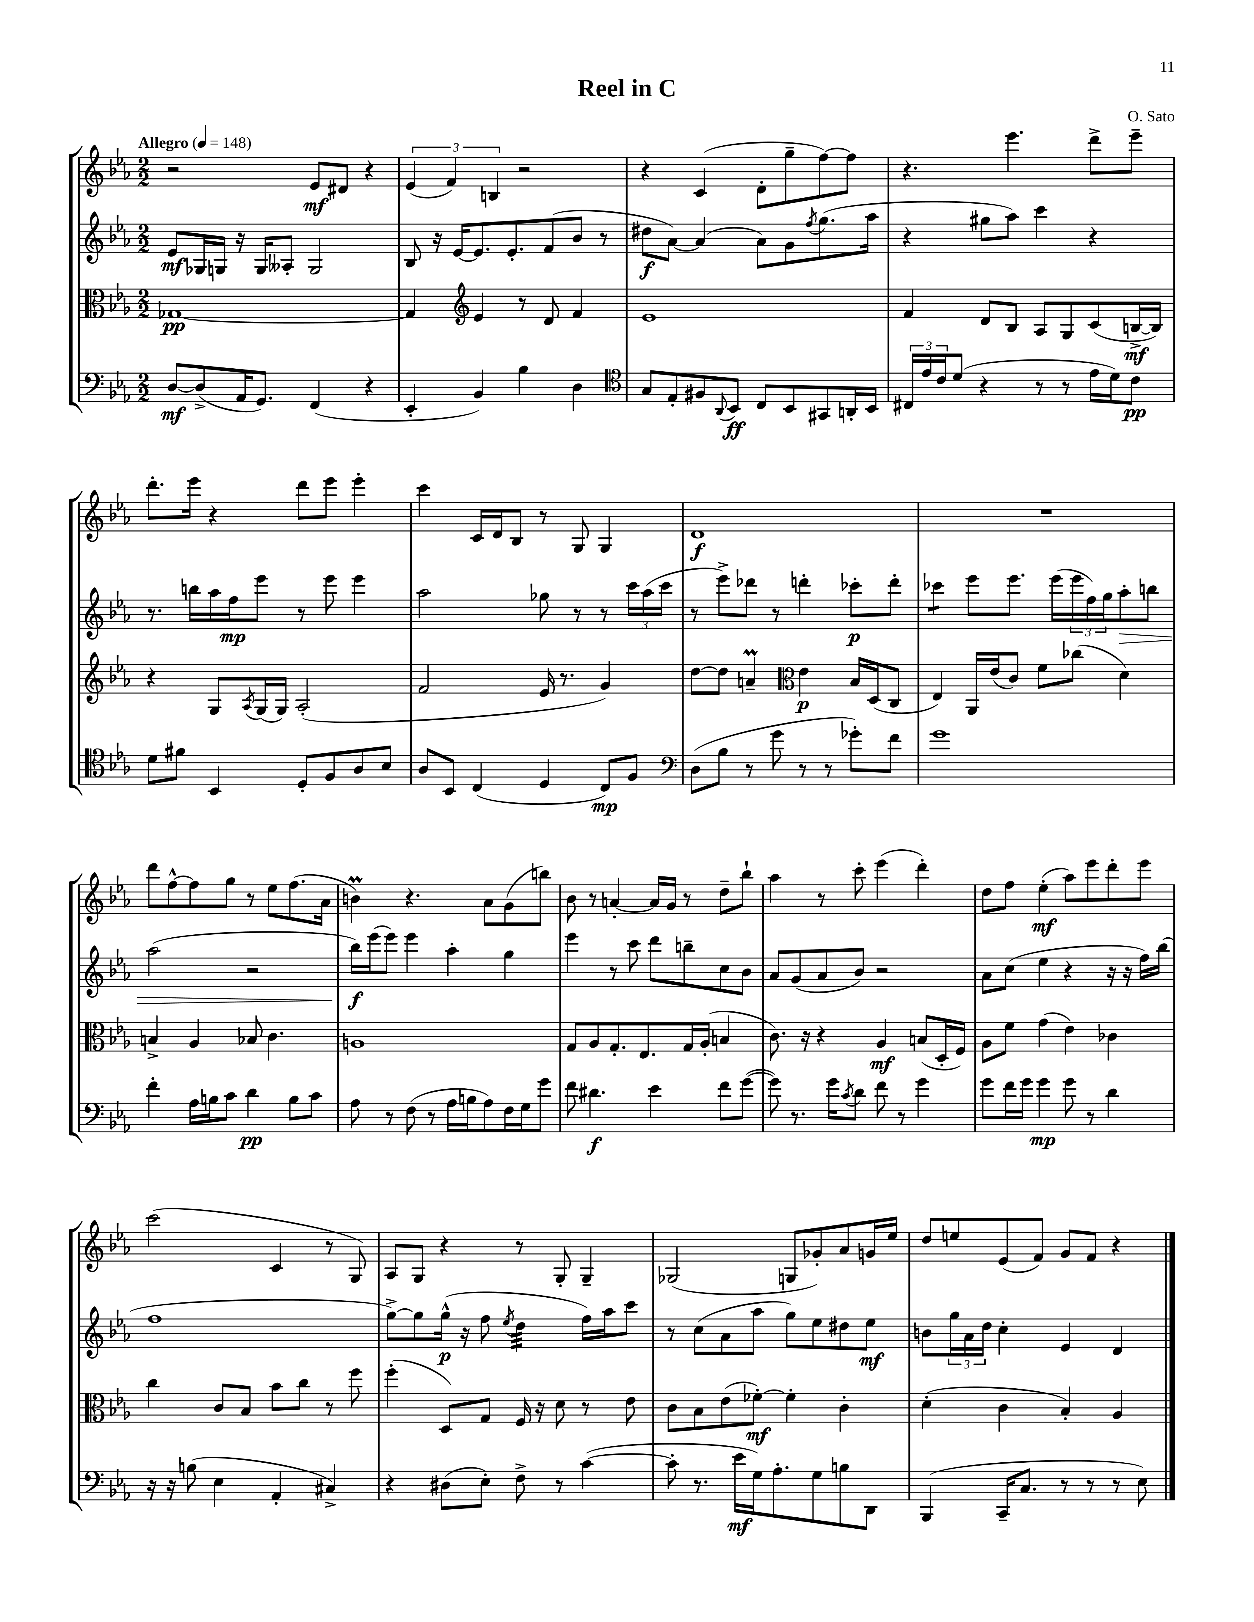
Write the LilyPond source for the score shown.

\header { title = "Reel in C" composer = "O. Sato" }
<<
\new StaffGroup <<
\new Staff = "s0" {
    \clef treble \key ees \major \numericTimeSignature \time 2/2 \tempo "Allegro" 4 = 148
    r2 ees'8\mf dis'8 r4 |
    \tuplet 3/2 { ees'4( f'4) b4 } r2 |
    r4 c'4( d'8-. g''8-- f''8~) f''8 |
    r4. ees'''4. d'''8-> ees'''8-- |
    d'''8.-. ees'''16 r4 d'''8 ees'''8 ees'''4-. |
    c'''4 c'16 d'16 bes8 r8 g8 g4 |
    d'1\f |
    R1 |
    d'''8 f''8~-^ f''8 g''8 r8 ees''8 f''8.( aes'16 |
    b'4\prall) r4. aes'8 g'8( b''8) |
    bes'8 r8 a'4~-. a'16 g'16 r8 d''8-- bes''8-! |
    aes''4 r8 c'''8-. ees'''4( d'''4-.) |
    d''8 f''8 ees''4-.\mf( aes''8) ees'''8 d'''8-. ees'''8 |
    c'''2( c'4 r8 g8) |
    aes8 g8 r4 r8 g8-. g4-- |
    ges2( g8 ges'8-.) aes'8 g'16 ees''16 |
    d''8 e''8 ees'8( f'8) g'8 f'8 r4 \bar "|." |
}
\new Staff = "s1" {
    \clef treble \key ees \major \numericTimeSignature \time 2/2
    ees'8\mf ges16 g16 r16 g16 aeses8-. g2 |
    bes8 r16 ees'16~ ees'8. ees'8.-. f'8( bes'8 r8 |
    dis''8\f aes'8~) aes'4( aes'8) g'8 \acciaccatura { f''8 } g''8.( aes''16 |
    r4 gis''8 aes''8) c'''4 r4 |
    r8. b''16 aes''16 f''16\mp ees'''8 r8 ees'''8 ees'''4 |
    aes''2 ges''8 r8 r8 \tuplet 3/2 { c'''16 aes''16( c'''16 } |
    r8 ees'''8->) des'''8 r8 d'''4-. ces'''8-.\p d'''8-. |
    ces'''4:8 ees'''8 ees'''8. ees'''16( \tuplet 3/2 { ees'''16 f''16) g''16 } aes''8-.\> b''8 |
    aes''2( r2 |
    bes''16\f\!) ees'''16( ees'''8) ees'''4 aes''4-. g''4 |
    ees'''4 r8 c'''8 d'''8 b''8-- c''8 bes'8 |
    aes'8 g'8( aes'8 bes'8) r2 |
    aes'8 c''8( ees''4 r4 r16 r16 f''16) bes''16( |
    f''1 |
    g''8~->) g''8 g''16-^\p( r16 f''8 \acciaccatura { ees''8 } d''4:32 f''16) aes''16 c'''8 |
    r8 c''8( aes'8 aes''8 g''8) ees''8 dis''8 ees''8\mf |
    b'8 \tuplet 3/2 { g''16 aes'16 d''16 } c''4-. ees'4 d'4 \bar "|." |
}
\new Staff = "s2" {
    \clef alto \key ees \major \numericTimeSignature \time 2/2
    ges1~\pp |
    ges4 \clef treble ees'4 r8 d'8 f'4 |
    ees'1 |
    f'4 d'8 bes8 aes8 g8 c'8( b16~->\mf b16) |
    r4 g8 \acciaccatura { aes8 } g16( g16) aes2-.( |
    f'2 ees'16 r8. g'4) |
    d''8~ d''8 a'4--\prall \clef alto ees'4\p bes16 d16( c8 |
    ees4) aes,16 ees'16( c'8) f'8 ces''8( d'4) |
    b4-> aes4 bes8 c'4. |
    a1 |
    g8 aes8 g8.-. ees8. g16 aes16-.( b4 |
    c'8.) r16 r4 aes4\mf b8( d16-. f16) |
    aes8 f'8 g'4( ees'4) ces'4 |
    c''4 c'8 bes8 bes'8 c''8 r8 f''8 |
    f''4-.( d8) g8 f16 r16 d'8 r8 ees'8 |
    c'8 bes8 ees'8( fes'8~-.\mf) fes'4-. c'4-. |
    d'4-.( c'4 bes4-.) aes4 \bar "|." |
}
\new Staff = "s3" {
    \clef bass \key ees \major \numericTimeSignature \time 2/2
    d8~\mf d8->( aes,16 g,8.) f,4( r4 |
    ees,4-. bes,4) bes4 d4 |
    \clef tenor g8 ees8-. fis8 \appoggiatura { aes,8 } bes,8\ff c8 bes,8 gis,8 a,16-. bes,16 |
    \tuplet 3/2 { cis16 ees'16 c'16 } d'8( r4 r8 r8 ees'16 d'16) c'8\pp |
    d'8 fis'8 bes,4 d8-. f8 aes8 bes8 |
    aes8 bes,8 c4( d4 c8\mp) f8 |
    \clef bass d8( bes8 r8 g'8 r8 r8 ges'8-.) f'8 |
    g'1 |
    f'4-. aes16 b16 c'8 d'4\pp b8 c'8 |
    aes8 r8 f8( r8 aes16 b16 aes8) f16 g16 g'8 |
    f'8 dis'4.\f ees'4 f'8 g'8~( |
    g'8) r8. g'16 \acciaccatura { c'8 } d'8 f'8 r8 g'4 |
    g'8 f'16 g'16 g'4\mp g'8 r8 d'4 |
    r16 r16 b8( ees4 aes,4-. cis4->) |
    r4 dis8( ees8-.) f8-> r8 c'4~( |
    c'8-. r8. ees'16\mf g16) aes8.-. g8 b8 d,8 |
    bes,,4( c,16-- c8. r8 r8 r8 ees8) \bar "|." |
}
>>
>>
\layout { \context { \Score \remove "Bar_number_engraver" } }
